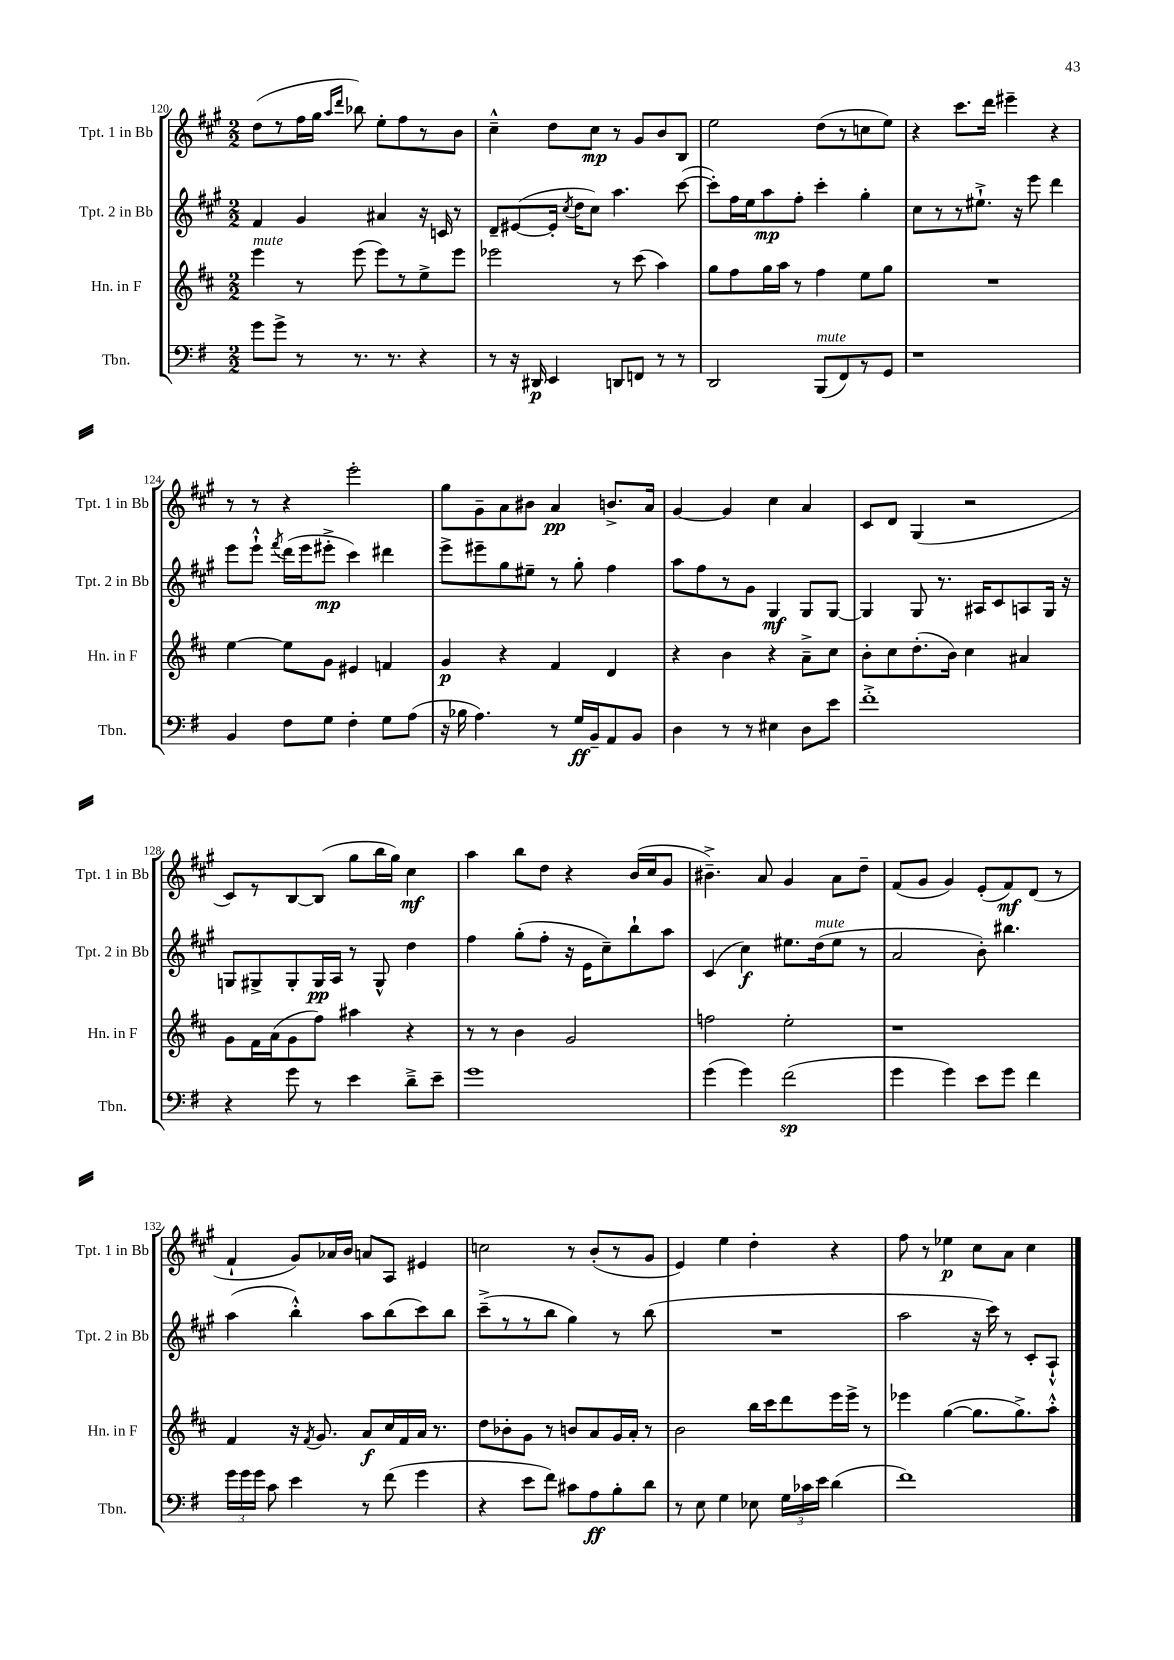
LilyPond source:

<<
\new StaffGroup <<
\new Staff = "s0" \with { instrumentName = "Tpt. 1 in Bb" shortInstrumentName = "Tpt. 1 in Bb" } {
    \clef treble \key a \major \numericTimeSignature \time 2/2
    \autoBeamOff d''8[( r8 fis''16 gis''16] \grace { a''16[ d'''16] } bes''8) e''8[-. fis''8 r8 b'8] |
    cis''4---^ d''8[ cis''8]\mp r8 gis'8[ b'8 b8] |
    e''2 d''8[( r8 c''8 e''8]) |
    r4 cis'''8.[ d'''16] eis'''4-- r4 |
    r8 r8 r4 e'''2-. |
    gis''8[ gis'8-- a'8 bis'8] a'4\pp b'8.[-> a'16] |
    gis'4~ gis'4 cis''4 a'4 |
    cis'8[ d'8] gis4( r2 |
    cis'8[) r8 b8~ b8]( gis''8[ b''16 gis''16]) cis''4\mf |
    a''4 b''8[ d''8] r4 b'16[( cis''16 gis'8] |
    bis'4.--->) a'8 gis'4 a'8[ d''8]-- |
    fis'8[( gis'8] gis'4) e'8[-.( fis'8\mf) d'8]( r8 |
    fis'4-! gis'8[) aes'16 b'16] a'8[ a8] eis'4 |
    c''2 r8 b'8[-.( r8 gis'8] |
    e'4) e''4 d''4-. r4 |
    fis''8 r8 ees''4\p cis''8[ a'8] cis''4 \bar "|." |
}
\new Staff = "s1" \with { instrumentName = "Tpt. 2 in Bb" shortInstrumentName = "Tpt. 2 in Bb" } {
    \clef treble \key a \major \numericTimeSignature \time 2/2
    \autoBeamOff fis'4 gis'4 ais'4 r16 c'16 r8 |
    d'8[-- eis'8~( eis'16]-. \acciaccatura { cis''8 } d''16[ cis''8]) a''4. cis'''8~( |
    cis'''8[-.) fis''16 e''16 a''8\mp fis''8]-. cis'''4-. gis''4-. |
    cis''8[ r8 r8 eis''8.]-!-> r16 e'''8 d'''4 |
    e'''8[ e'''8]-!-^ \acciaccatura { fis'''8 } d'''16[( e'''16 eis'''8]-.->\mp cis'''4) dis'''4 |
    e'''8[-> eis'''8-- gis''8 eis''8]-- r8 gis''8-. fis''4 |
    a''8[ fis''8 r8 gis'8] gis4\mf gis8[ gis8]~ |
    gis4 gis8 r8. ais16[ cis'8 a8 gis16] r16 |
    g8[ gis8-> gis8-. gis16\pp a16] r8 gis8-^ d''4 |
    fis''4 gis''8[-.( fis''8]-. r16 e'16[ cis''8--) b''8-! a''8] |
    cis'4( cis''4\f) eis''8.[ d''16^\markup { \italic "mute" }( eis''8] r8 |
    a'2 b'8-.) bis''4. |
    a''4( b''4-.-^) a''8[ b''8( cis'''8) b''8] |
    cis'''8[--->( r8 r8 b''8] gis''4) r8 b''8( |
    R1 |
    a''2 r16 cis'''16) r8 cis'8[-. a8]-!-^ \bar "|." |
}
\new Staff = "s2" \with { instrumentName = "Hn. in F" shortInstrumentName = "Hn. in F" } {
    \clef treble \key d \major \numericTimeSignature \time 2/2
    \autoBeamOff e'''4^\markup { \italic "mute" } r8 e'''8( e'''8[) r8 e''8-> e'''8] |
    ees'''2 r8 cis'''8( a''4) |
    g''8[ fis''8 g''16 a''16] r8 fis''4 e''8[ g''8] |
    R1 |
    e''4~ e''8[ g'8] eis'4 f'4 |
    g'4\p r4 fis'4 d'4 |
    r4 b'4 r4 a'8[---> cis''8] |
    b'8[-. cis''8 d''8.-.( b'16]) cis''4 ais'4 |
    g'8[ fis'16 a'16( g'8 fis''8]) ais''4 r4 |
    r8 r8 b'4 g'2 |
    f''2 e''2-. |
    r1 |
    fis'4 r16 \acciaccatura { fis'8 } g'8. a'8[\f cis''16 fis'16 a'16] r8. |
    d''8[ bes'8-. g'8] r8 b'8[ a'8 g'16 a'16]-. r8 |
    b'2 b''16[ cis'''16 d'''8 e'''16 e'''16]-> r8 |
    ees'''4 g''4~( g''8.[ g''8.->) a''8]-.-^ \bar "|." |
}
\new Staff = "s3" \with { instrumentName = "Tbn." shortInstrumentName = "Tbn." } {
    \clef bass \key g \major \numericTimeSignature \time 2/2
    \autoBeamOff g'8[ g'8]-> r8 r8. r8. r4 |
    r8 r16 dis,16\p e,4 d,8[ f,8] r8 r8 |
    d,2 b,,8[^\markup { \italic "mute" }( fis,8) r8 g,8] |
    r1 |
    b,4 fis8[ g8] fis4-. g8[ a8]( |
    r16 bes16 a4.) r8 g16[\ff b,16-- a,8 b,8] |
    d4 r8 r8 eis4 d8[ e'8] |
    fis'1-.-> |
    r4 g'8 r8 e'4 d'8[---> e'8]-- |
    g'1 |
    g'4( g'4) fis'2\sp( |
    g'4 g'4) e'8[ g'8] fis'4 |
    \tuplet 3/2 { g'16[ g'16 g'16] } c'8 e'4 r8 fis'8( g'4 |
    r4 e'8[ fis'8]) cis'8[ a8\ff b8-. d'8] |
    r8 e8 g4 ees8 \tuplet 3/2 { g16[ ces'16 e'16] } d'4( |
    fis'1) \bar "|." |
}
>>
>>
\layout { \context { \Score currentBarNumber = #120 } }
